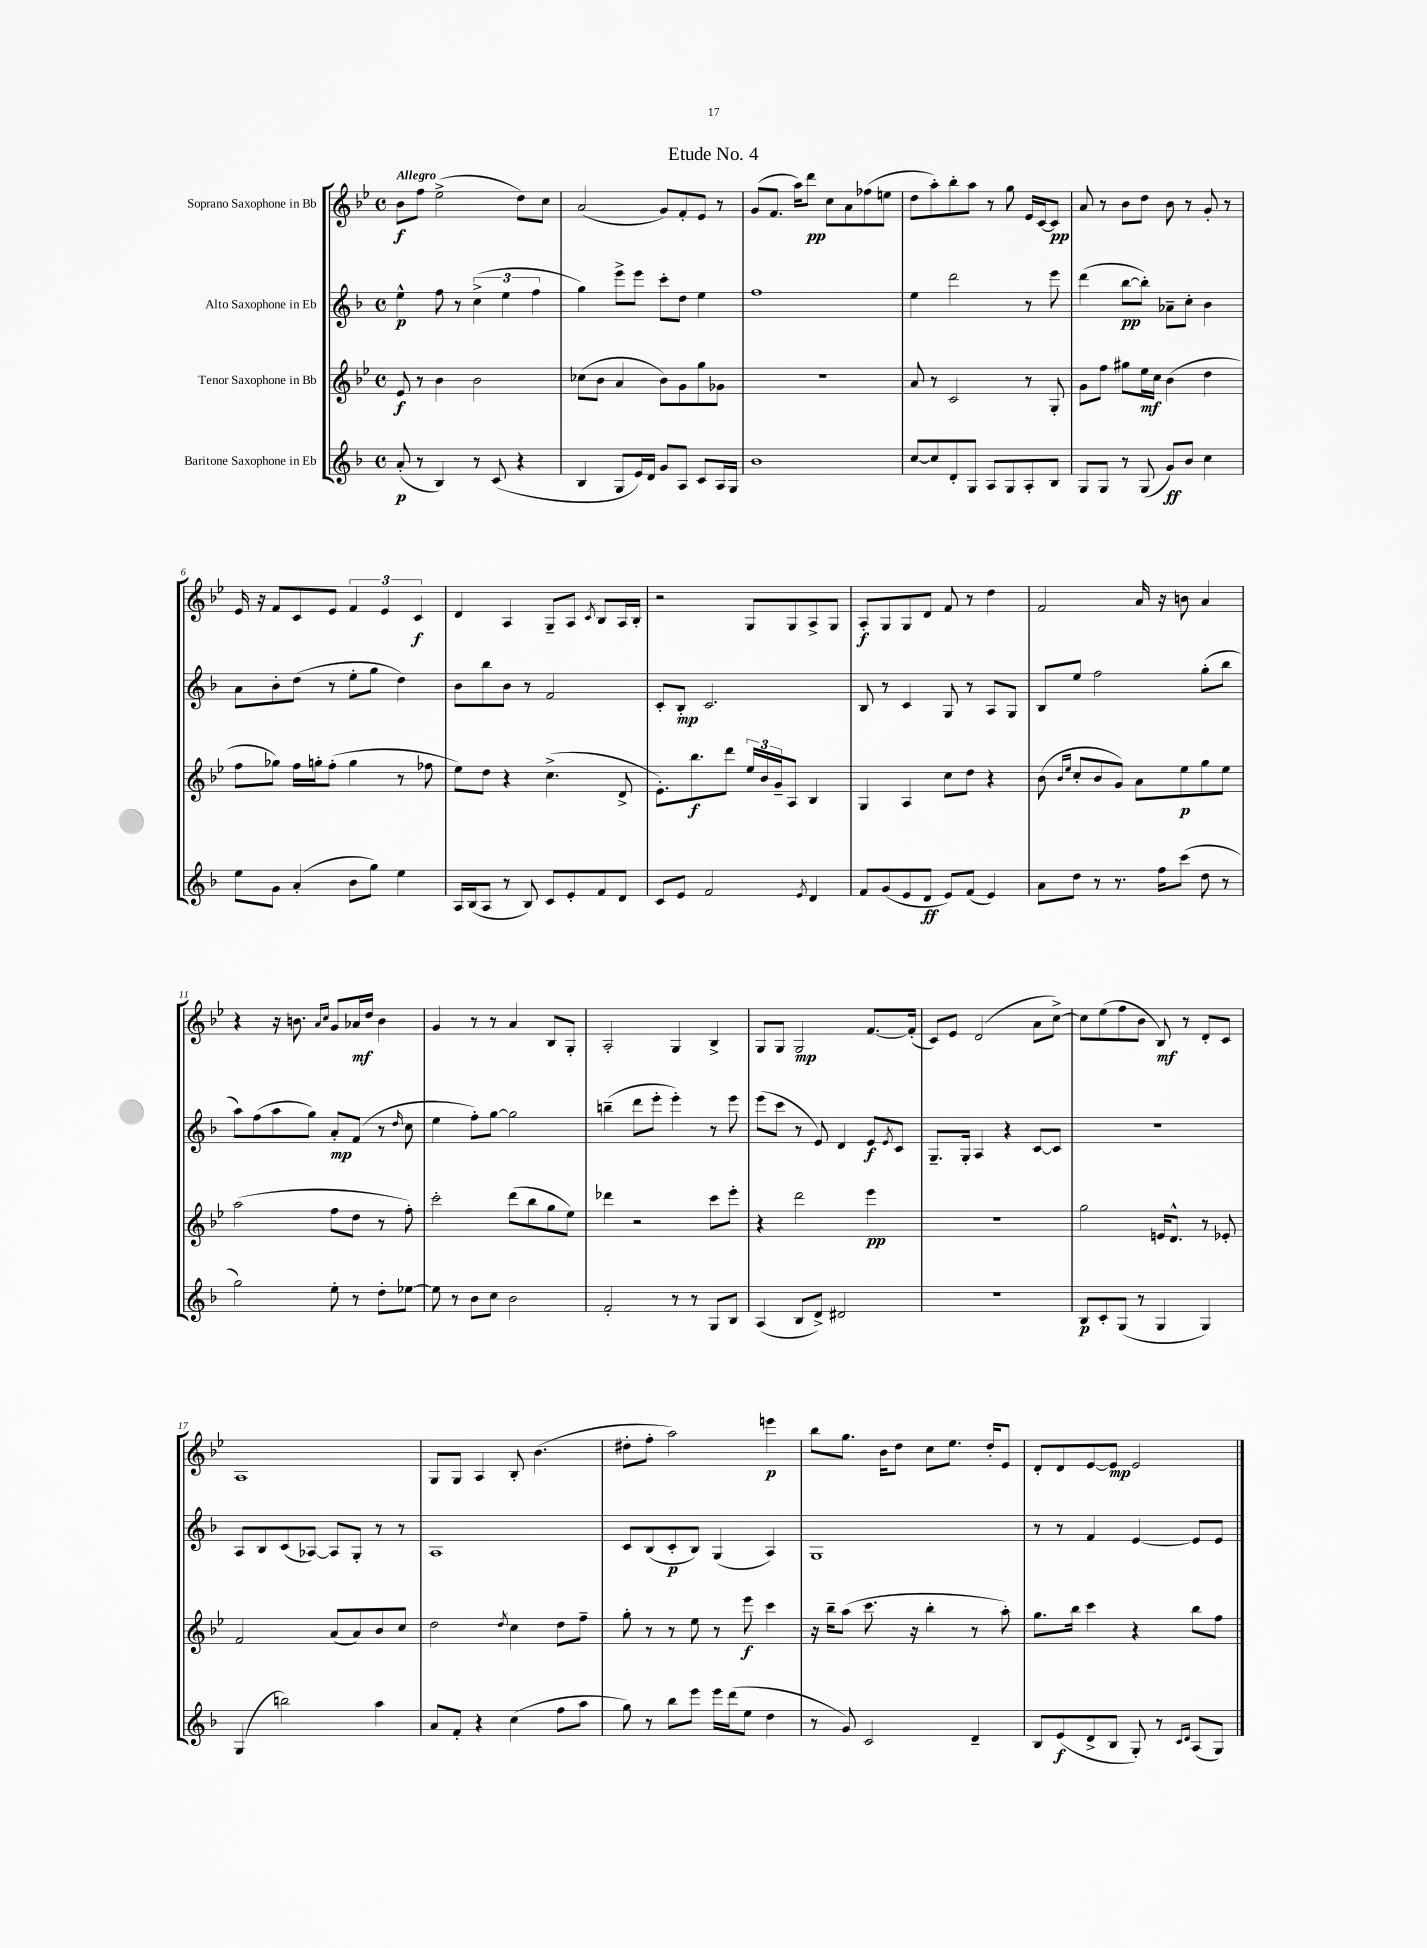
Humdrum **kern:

**kern	**kern	**kern	**kern
*staff4	*staff3	*staff2	*staff1
*clefG2	*clefG2	*clefG2	*clefG2
*k[b-]	*k[b-e-]	*k[b-]	*k[b-e-]
*M4/4	*M4/4	*M4/4	*M4/4
*met(c)	*met(c)	*met(c)	*met(c)
(8a'/	8e-/	4ee^^\	8b-\L
8r	8r	.	8ff\J
4B-/)	4b-\	8ff\	(2ee-^\
.	.	8r	.
8r	2b-\	(6cc^\	.
(8c/	.	.	.
.	.	6ee\	.
4r	.	.	8dd\L)
.	.	6ff\	.
.	.	.	8cc\J
=	=	=	=
4B-/	(8cc-\L	4gg\)	(2a/
.	8b-\J	.	.
8G/L	4a/	8eee^\L	.
16e/L)	.	8eee\J	.
16d/JJ	.	.	.
8g/L	8b-\L)	8ccc'\L	8g/L)
8A/J	8g\	8dd\J	8f'/
8c/L	8gg\	4ee\	8e-/J
16A/L	8g-\J	.	8r
16G/JJ	.	.	.
=	=	=	=
1b-	1r	1ff	(8g/L
.	.	.	8.f/J
.	.	.	16aa\LK)
.	.	.	8ddd\J
.	.	.	8cc\L
.	.	.	8a\
.	.	.	(8ff-\
.	.	.	8ee\J
=	=	=	=
[8cc/L	8a/	4ee\	8dd\L
8cc/]	8r	.	8aa'\)
8d'/	2c/	2ddd\	8bb-'\
8G/J	.	.	8aa\J
8A/L	.	.	8r
8G/	.	.	8gg\
8A'/	8r	8r	16e-/LL
.	.	.	[16c/J
8B-/J	8G'/	8eee\	8c/]J
=	=	=	=
8G/L	8g\L	(4ddd\	8a/
8G/J	8ff\J	.	8r
8r	8gg#\L	[8bb-\L	8b-\L
(8G/	16ee-\L	8bb-'\]J)	8dd\J
.	16cc\JJ	.	.
8g/L)	(4b-\	8a-~\L	8b-\
8b-/J	.	8cc'\J	8r
4cc\	4dd\	4b-\	8g'/
.	.	.	8r
=	=	=	=
8ee\L	8ff\L	8a\L	16e-/
.	.	.	16r
8g\J	8gg-\J)	8b-'\	8f/L
(4a'/	16ff\LL	(8dd\J	8c/
.	16gg'\J	.	.
.	(8ff'\J	8r	8e-/J
8b-\L	4gg\	8ee'\L	6f/
8gg\J)	.	8gg\J	.
.	.	.	6e-/
4ee\	8r	4dd\)	.
.	.	.	6c/
.	8ff-\	.	.
=	=	=	=
16A/LL	8ee-\L)	8b-\L	4d/
(16B-/J	.	.	.
8A/J	8dd\J	8bb-\	.
8r	4r	8b-\J	4A/
8B-/)	.	8r	.
8c/L	(4.cc^\	2f/	8G~/L
8e'/	.	.	8A/J
.	.	.	8qc/
8f/	.	.	8B-/L
8d/J	8d^/	.	16A/L
.	.	.	16B-'/JJ
=	=	=	=
8c/L	8.e-'\L)	8c'/L	2r
8e/J	.	8B-'/J	.
.	8.bb-\	.	.
2f/	.	2.c/	.
.	8ddd\J	.	.
.	24ee-/LL	.	8G/L
.	24b-/	.	.
.	24g~/J	.	.
.	8A/J	.	8G/
8qe/	.	.	.
4d/	4B-/	.	8A^/
.	.	.	8G/J
=	=	=	=
8f/L	4G/	8B-/	8A'/L
(8g/	.	8r	8G/
8e/	4A/	4c/	8G/
8d/J	.	.	8d/J
8e/L)	8cc\L	8G/	8f/
(8f/J	8dd\J	8r	8r
4e/)	4r	8A/L	4dd\
.	.	8G/J	.
=	=	=	=
8a\L	(8b-\	8B-/L	2f/
.	16qqb-/LL	.	.
.	16qqee-/JJ	.	.
8dd\J	8cc'/L	8ee/J	.
8r	8b-/	2ff\	.
8.r	8g/J)	.	.
.	8a\L	.	16a/
16ff\LK	.	.	16r
(8ccc\J	8ee-\	.	8b\
8dd\	8gg\	(8gg'\L	4a/
8r	8ee-\J	8bb-\J	.
=	=	=	=
2gg\)	(2aa\	8aa\L)	4r
.	.	(8ff\	.
.	.	8aa\	16r
.	.	.	8.b\
.	.	8gg\J)	.
.	.	.	16qqa/LL
.	.	.	16qqcc/JJ
8ee'\	8ff\L	8a'/L	8g/L
8r	8dd\J	(8f/J	16a-/L
.	.	.	16dd/JJ
8dd'\L	8r	8r	4b\
.	.	16qqdd/	.
[8ee-\J	8ff'\)	8cc\	.
=	=	=	=
8ee-\]	2ccc'\	4ee\	4g/
8r	.	.	.
8b-\L	.	8ff'\L)	8r
8cc\J	.	[8gg\J	8r
2b-\	(8ddd\L	2gg\]	4a/
.	8bb-\	.	.
.	8gg\	.	8B-/L
.	8ee-\J)	.	8G'/J
=	=	=	=
2f'/	4ddd-\	(4bb~\	2A'/
.	2r	8ddd\L	.
.	.	8eee'\J	.
8r	.	4eee'\)	4G/
8r	.	.	.
8G/L	8ccc\L	8r	4B-^/
8B-/J	8eee-'\J	8eee\	.
=	=	=	=
(4A/	4r	(8eee\L	8G/L
.	.	8ccc\J	8G/J
8B-/L	2ddd\	8r	2G/
8d^/J)	.	8e/)	.
2d#/	.	4d/	.
.	4eee-\	8e/L	[8.f/L
.	.	8qe/	.
.	.	8c/J	.
.	.	.	(16f'/]Jk
=	=	=	=
1r	1r	8.G~/L	8c/L)
.	.	.	8e-/J
.	.	16G'/Jk	.
.	.	4A/	(2d/
.	.	4r	.
.	.	[8c/L	8a\L
.	.	8c/]J	[8cc^\J)
=	=	=	=
8B-/L	2gg\	1r	8cc\]L
8c'/	.	.	(8ee-\
(8G/J	.	.	8ff\
8r	.	.	8b-\J
4G/	16e/LK	.	8B-/)
.	8.d^^/J	.	.
.	.	.	8r
4G/)	8r	.	8d'/L
.	8e-'/	.	8c/J
=	=	=	=
(4G/	2f/	8A/L	1A
.	.	8B-/	.
2bb\)	.	(8c/	.
.	.	[8A-/J)	.
.	(8a/L	8A-/]L	.
.	8a/)	8G'/J	.
4aa\	8b-/	8r	.
.	8cc/J	8r	.
=	=	=	=
8a/L	2dd\	1A	8G/L
8f'/J	.	.	8G/J
4r	.	.	4A/
.	8qdd/	.	.
(4cc\	4cc\	.	8B-'/
.	.	.	(4.b-\
8ff\L	8dd\L	.	.
8aa\J	8ff~\J	.	.
=	=	=	=
8gg\)	8gg'\	8c/L	8dd#'\L
8r	8r	(8B-/	8ff'\J
8bb-\L	8r	8c'/	2aa\)
8eee\J	8ee-\	8B-/J)	.
16eee\LL	8r	(4G/	.
(16ddd\J	.	.	.
8ee\J	8eee-\	.	.
4dd\	4ccc\	4A/)	4eee\
=	=	=	=
8r	16r	1G	8bb-\L
.	16bb-~\LK	.	.
8g/)	(8aa\J	.	8.gg\J
2c/	8.ccc\	.	.
.	.	.	16b-\LK
.	.	.	8dd\J
.	16r	.	.
.	4bb-'\	.	8cc\L
.	.	.	8.ee-\J
4d~/	8r	.	.
.	.	.	16dd'/LK
.	8aa'\)	.	8e-/J
=	=	=	=
8B-/L	8.gg\L	8r	8d'/L
(8e/	.	8r	8d/
.	16bb-\Jk	.	.
8d^/	4ccc\	4f/	[8e-/
8B-/J	.	.	8e-/]J
8G'/)	4r	[4e/	2e-/
8r	.	.	.
16qqc/LL	.	.	.
16qqd/JJ	.	.	.
(8A/L	8bb-\L	8e/]L	.
8G/J)	8ff\J	8e/J	.
==	==	==	==
*-	*-	*-	*-
